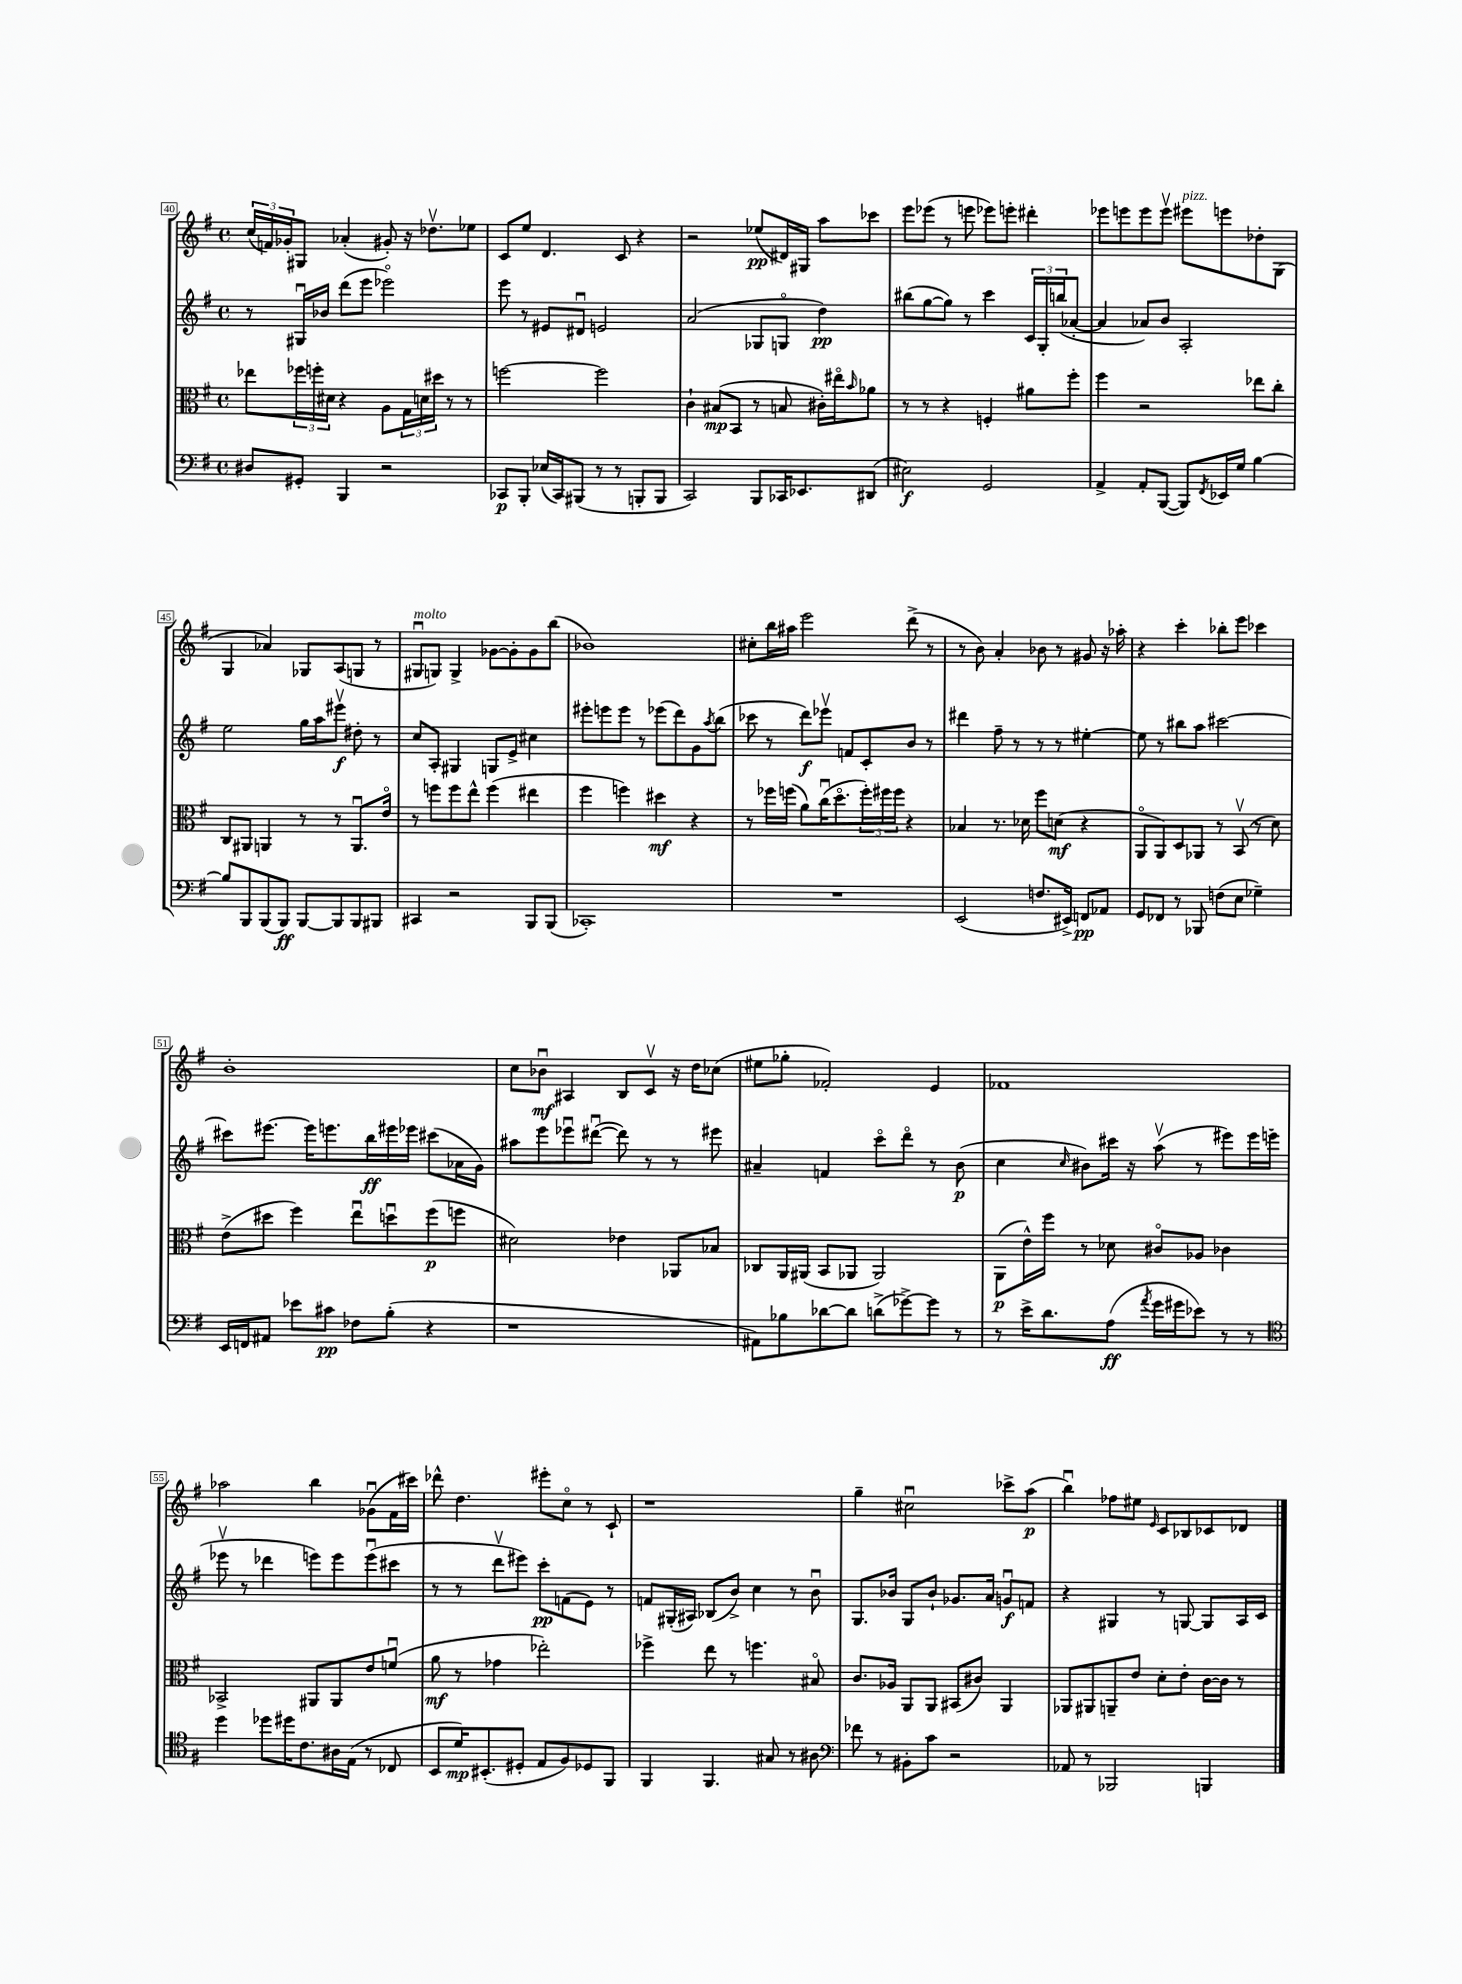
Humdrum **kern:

**kern	**kern	**kern	**kern
*staff4	*staff3	*staff2	*staff1
*clefF4	*clefC3	*clefG2	*clefG2
*k[f#]	*k[f#]	*k[f#]	*k[f#]
*M4/4	*M4/4	*M4/4	*M4/4
*met(c)	*met(c)	*met(c)	*met(c)
8D#/L	8ee-\L	8r	(24cc/LL
.	.	.	24f/)
.	.	.	24g-'/J
8GG#'/J	24ff-\L	16G#u/LL	8G#/J
.	24ff'\	.	.
.	.	16b-/JJ	.
.	24d#\JJ	.	.
4BBB/	4r	(8ddd\L	(4a-'/
.	.	8eee\J	.
2r	8A\L	2eee-o\)	8g#'/)
.	24G\L	.	16r
.	24d\	.	.
.	.	.	8.dd-v\L
.	24dd#\JJ	.	.
.	8r	.	.
.	8r	.	8ee-\J
=	=	=	=
8CC-/L	[2ff\	8eee\	8c/L
8BBB'/J	.	8r	8ee/J
(16E-/LL	.	8e#/L	4.d/
16CC-/J)	.	.	.
(8BBB#/J	.	8d#u/J	.
8r	2ff\]	2e/	.
8r	.	.	8c/
8BBB'/L	.	.	4r
8BBB/J	.	.	.
=	=	=	=
2CC/)	4c`\	(2a/	2r
.	(8B#/L	.	.
.	8BB/J	.	.
8BBB/L	8r	8G-/L	(8ee-/L
16CC-/K	8B/	8Go/J	16d#/L)
8.EE-/	.	.	16G#/JJ
.	16c#'\LL)	4dd\)	8aa\L
.	16ee#o\J	.	.
.	16qqb/	.	.
(8DD#/J	8a-\J	.	8ccc-\J
=	=	=	=
2E#\)	8r	(8bb#\L	8eee\L
.	8r	[8gg\	(8eee-\J
.	4r	8gg\]J)	8r
.	.	8r	8eee\
2GG/	4F'/	4ccc\	8eee-\L)
.	.	.	8eee'\J
.	8a#\L	24c/LL	4ddd#'\
.	.	24G'/	.
.	.	(24bb/J	.
.	8ff#'\J	[8a-'/J	.
=	=	=	=
4AA^/	4ff#\	4a-/]	8eee-\L
.	.	.	8eee\
8AA'/L	2r	8a-/L)	8eee\
([8BBB/J	.	8b/J	8eeev\J
8BBB/]L)	.	2A'/	8eee#\L
8qFF#/	.	.	.
16EE-/L	.	.	8eee\
16G/JJ	.	.	.
[4B\	8ee-\L	.	8dd-'\
.	8cc'\J	.	(8G\J
=	=	=	=
8B/]L	8C/L	2ee\	4G/
8BBB/	8AA#/J	.	.
(8BBB/	4AA/	.	4a-/)
8BBB/J)	.	.	.
[8BBB/L	8r	16gg\LL	8G-/L
.	.	16aa\J	.
8BBB/]	8r	8eee#v\J	(8A/
8BBB/	8.AAu/L	8dd#'\	8G/J
8BBB#/J	.	8r	8r
.	16eo/Jk	.	.
=	=	=	=
4CC#/	8r	8cc/L	8G#u/L
.	8ff\L	8A'/J	8G/J)
2r	8ff\	4G#/	4G^/
.	8ee^^\J	.	.
.	(4ff\	8G/L	[8g-\L
.	.	8e^/J	8g-'\]
8BBB/L	4ee#\	4cc#\	8g-\
(8BBB/J	.	.	(8bb\J
=	=	=	=
1CC-')	4ff#\	8eee#'\L	1b-)
.	.	8eee\	.
.	4ff\)	8eee\J	.
.	.	8r	.
.	4dd#\	(8eee-\L	.
.	.	8ddd\)	.
.	4r	8g\	.
.	.	8qaa/	.
.	.	(8bb\J	.
=	=	=	=
1r	8r	8ccc-\	8cc#'\L
.	16ff-\LL	8r	16bb\L
.	(16ff\JJ	.	16aa#\JJ
.	8a\L)	8ddd\L)	2eee\
.	(16ccu\K	8eee-v\J	.
.	8.ddo\	.	.
.	.	8f/L	.
.	24ff'\L)	8c'/	.
.	24ff#\	.	.
.	24ff#\JJ	.	.
.	4r	8b/J	(8ddd^\
.	.	8r	8r
=	=	=	=
(2EE/	4B-/	4ddd#\	8r
.	.	.	8b\)
.	8.r	8ff#~\	4a'/
.	.	8r	.
.	16d-\	.	.
8.F/L	8ff#\L	8r	8b-\
.	(8d\J	8r	8r
16EE#^/Jk)	.	.	.
8FF/L	4r	[4ee#'\	8g#/
8AA-/J	.	.	16r
.	.	.	16aa-'\
=	=	=	=
8GG/L	8AAo/L	8ee#\]	4r
8FF-/J	8AA/)	8r	.
8r	8D/	8bb#\L	4ccc'\
8BBB-/	8AA-/J	8aa\J	.
(8F\L	8r	[2ccc#\	8bb-'\L
8E\J	(8BBv/	.	8eee\J
4G-~\)	8r	.	4ccc-\
.	8d\)	.	.
=	=	=	=
16EE/LL	(8e^\L	8ccc#\]L	1b'
16FF/J	.	.	.
8AA#/J	8dd#\J	[8.eee#\J	.
8e-\L	4ff#\)	.	.
.	.	16eee#\]LK	.
8c#\J	.	8.eee\	.
8F-\L	8eeu\L	.	.
.	.	16bb\L	.
(8B'\J	8ddu\	16eee#\	.
.	.	16eee-\JJ	.
4r	(8ff#\	(8ccc#\L	.
.	8ff\J	16a-\L	.
.	.	16g\JJ)	.
=	=	=	=
1r	2d#\)	8aa#\L	8cc\L
.	.	8eee\	8b-u\J
.	.	8eee-u\	4A#/
.	.	([8ddd#u\J	.
.	4e-\	8ddd#\])	8B/L
.	.	8r	8cv/J
.	8AA-/L	8r	16r
.	.	.	16dd\LK
.	8B-/J	8eee#\	(8cc-\J
=	=	=	=
8AA#\L)	8C-/L	4a#~/	8ee#\L
8B-\	16AA/L	.	8gg-'\J
.	(16AA#/JJ	.	.
[8d-\	8BB/L	4f/	2f-'/)
8d-\]J	8AA-/J	.	.
(8d^\L	2AA-/)	8ccco\L	.
[8g-^\)	.	8dddo\J	.
8g-\]J	.	8r	4e/
8r	.	(8b\	.
=	=	=	=
8r	(8AA\L	4cc\	1f-
16e^\LK	16e^^\L)	.	.
8.d\	16ff#\JJ	.	.
.	.	16qqcc/	.
.	8r	8b#\L)	.
(8A\J	8d-\	16ccc#\Jk	.
.	.	16r	.
8qa/	.	.	.
16g\LL	8c#o/L	(8aav\	.
16g#\J	.	.	.
8e-\J)	8A-/J	8r	.
8r	4c-\	8eee#\L)	.
8r	.	16eee#\L	.
.	.	(16eee\JJ	.
=	=	=	=
*clefC4	*	*	*
4dd\	2BB-^/	8eee-v\	2aa-\
.	.	8r	.
8dd-\L	.	4ddd-\	.
16dd#\K	.	.	.
8.c\	.	.	.
.	8AA#/L	8eee\L)	4bb\
16A#\L	8AA#/	8eee\	.
(16E\JJ	.	.	.
8r	8e/	(8eeeu\	(8g-u\L
8C-/	(8fu/J	8ccc#\J	16f#\L
.	.	.	16ccc#\JJ)
=	=	=	=
8BB/L	8a\	8r	8ddd-^^\
16d/K)	8r	8r	4.dd\
(8.BB#'/	.	.	.
.	4g-\	8dddv\L	.
8D#'/J	.	8eee#\J)	.
8E/L	2ee-'\)	8ccc'\L	8eee#'\L
8F#/)	.	(8f\	8cco\J
8D-/	.	8e\J)	8r
8FF#/J	.	8r	8c`/
=	=	=	=
4FF#/	4ff-^\	8f/L	1r
.	.	(16G#'/L	.
.	.	16A#/JJ)	.
4.FF#/	8ee\	(8B-/L	.
.	8r	8b^/J)	.
.	4.ff\	4cc\	.
8G#/	.	.	.
8r	.	8r	.
8A#\	8B#o/	8bu\	.
=	=	=	=
*clefF4	*	*	*
8f-\	8.c/L	8.G/L	4gg~\
8r	.	.	.
.	16A-/Jk	16b-/Jk	.
8BB#'\L	8AA/L	8G/L	2cc#u\
8c\J	8AA/J	8b-`/J	.
2r	(8BB#/L	8.g-/L	.
.	8c#/J)	.	.
.	.	16a/Jk	.
.	4AA/	8gu/L	8ccc-^\L
.	.	8f/J	(8aa\J
=	=	=	=
8AA-/	8AA-/L	4r	4bbu\)
8r	8AA#/	.	.
2BBB-/	8AA~/	4G#/	8ff-\L
.	8e/J	.	8ee#\J
.	.	.	16qqe/
.	8d'\L	8r	8c/L
.	8e'\J	[8G/	8B-/
4BBB/	[16c\LL	8G/]L	8c-/
.	16c\]JJ	.	.
.	8r	16A/L	8d-/J
.	.	16c/JJ	.
==	==	==	==
*-	*-	*-	*-
